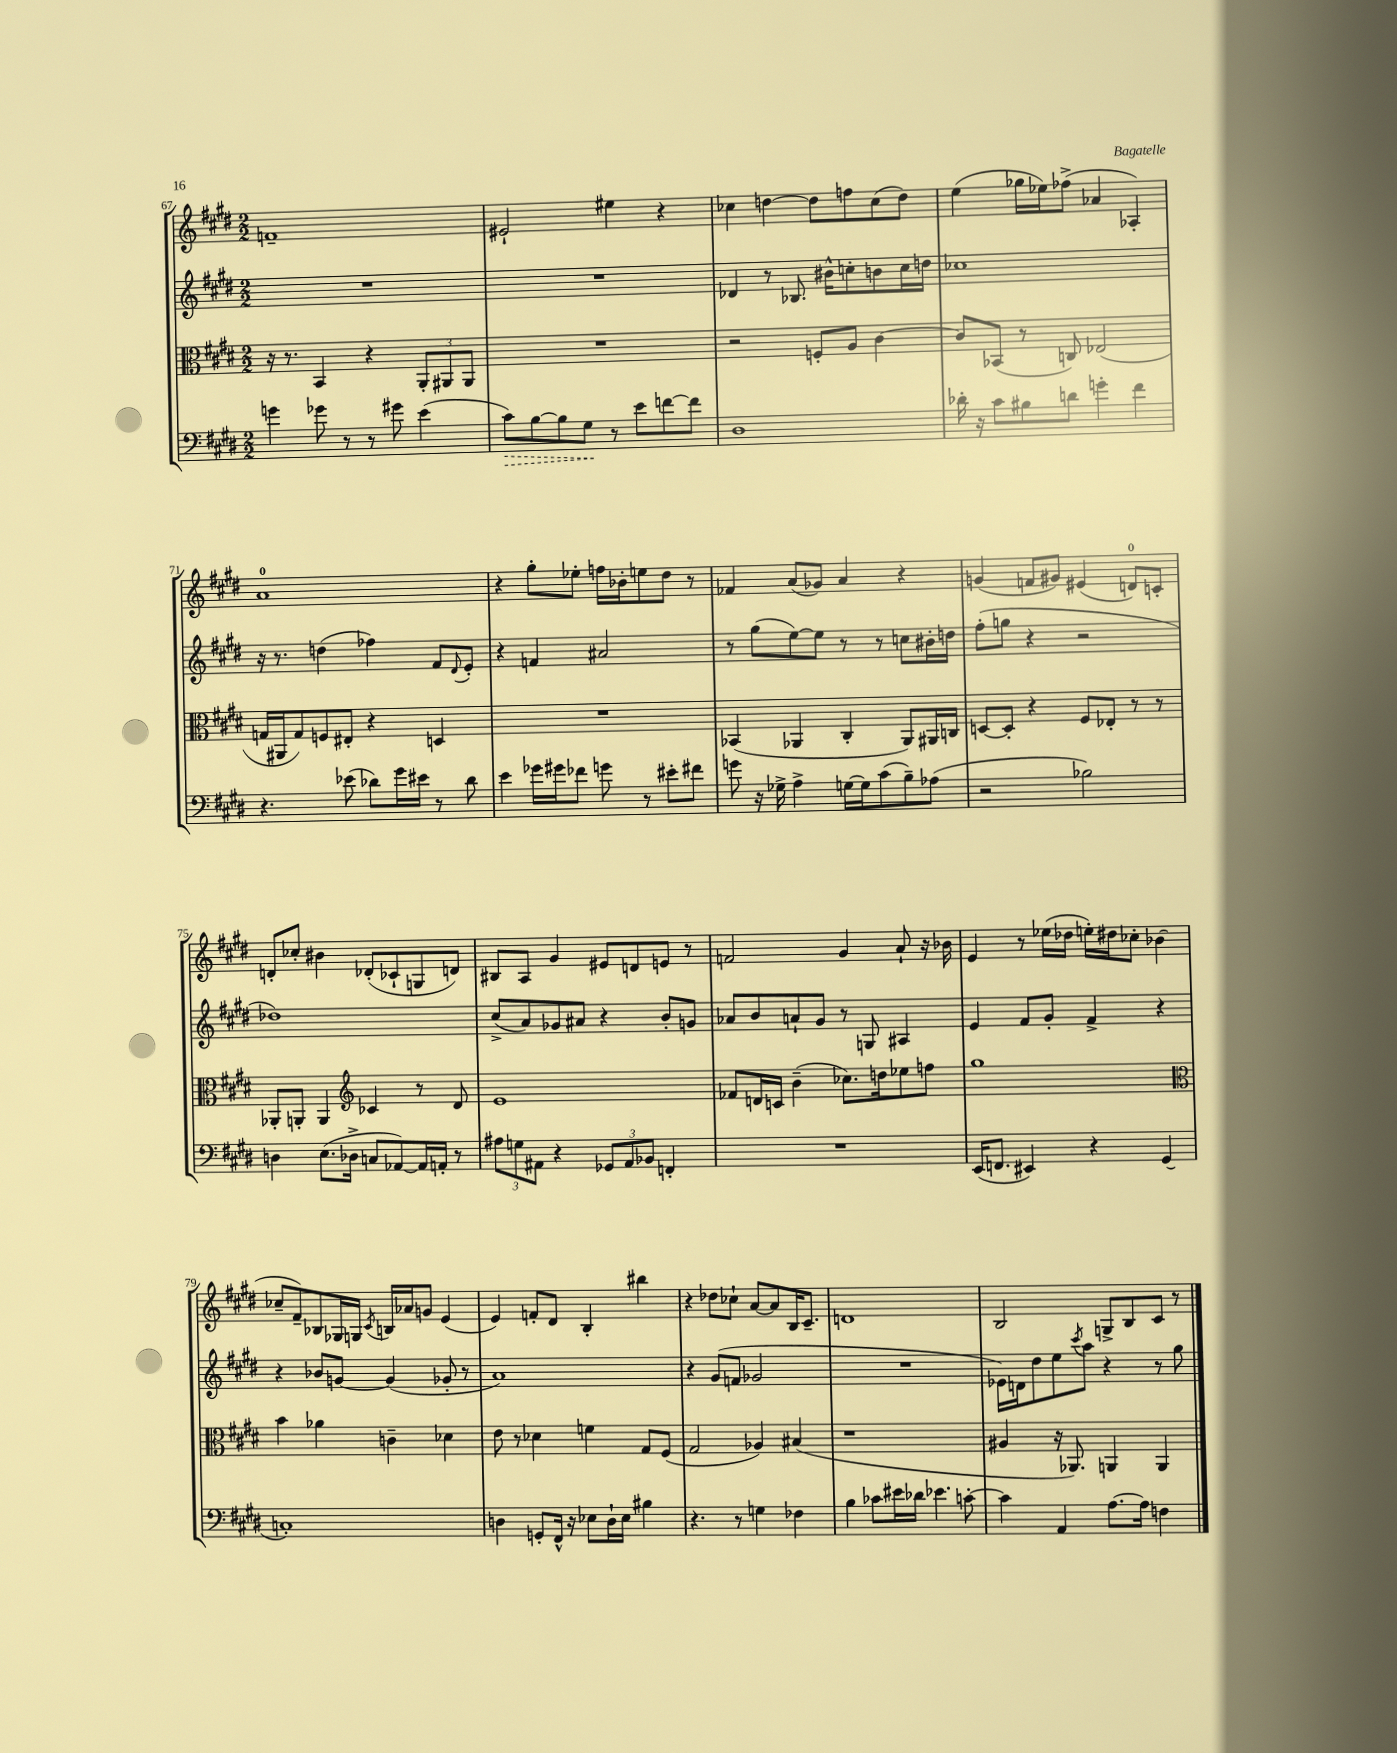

**kern	**dynam	**kern	**kern	**kern
*part4	*part4	*part3	*part2	*part1
*staff4	*staff4	*staff3	*staff2	*staff1
*clefF4	*	*clefC3	*clefG2	*clefG2
*k[f#c#g#d#]	*	*k[f#c#g#d#]	*k[f#c#g#d#]	*k[f#c#g#d#]
*M2/2	*	*M2/2	*M2/2	*M2/2
=67	=67	=67	=67	=67
4gn\	.	16r	1r	1fn~
.	.	8.r	.	.
8g-X\	.	4BB/	.	.
8r	.	.	.	.
8r	.	4r	.	.
8g#X\	.	.	.	.
(4e\	.	12AA'/L	.	.
.	.	12AA#X/	.	.
.	.	12AA#/J	.	.
=68	=68	=68	=68	=68
!	!LO:HP:b	!	!	!
8c#\L)	>	1r	1r	2e#X`/
[8B\	.	.	.	.
8B\]	.	.	.	.
8G#\J	.	.	.	.
8r	]	.	.	4ee#X\
8e\L	.	.	.	.
[8fn\	.	.	.	4r
8f\J]	.	.	.	.
=69	=69	=69	=69	=69
1D#	.	2r	4d-X/	4cc-X\
.	.	.	8r	[4ddn\
.	.	.	8.B-X/	.
.	.	8Fn'/L	.	8dd\L]
.	.	.	16b#X^^\KL	.
.	.	8A/J	8ccn'\	8ffn\
.	.	[4c#\	8bn\	(8cc-\
.	.	.	16cc\L	8dd\J)
.	.	.	16ddn\JJ	.
=70	=70	=70	=70	=70
16d-X'\	.	8c#/L]	1cc-X	(4ee\
16r	.	.	.	.
8c#\L	.	(8BB-X/J	.	.
8B#X\	.	8r	.	16gg-X\LL
.	.	.	.	16ee-X\J)
8dn\J	.	8Cn/)	.	(8ff-X^\J
4gn'\	.	(2E-X/	.	4a-X/
4f#\	.	.	.	4A-X'/)
!!LO:LB:g=z
=71	=71	=71	=71	=71
4.r	.	16Gn/LL	16r	1a
.	.	16AA#X/J	8.r	.
.	.	8G/)	.	.
.	.	8Fn/	(4ddn\	.
(8e-X\	.	8E#X'/J	.	.
8d-X\L)	.	4r	4ff-X\)	.
16g#\L	.	.	.	.
16e#X\JJ	.	.	.	.
8r	.	4Dn/	8f#/L	.
.	.	.	8qqd#/	.
8d-\	.	.	8e'/J	.
=72	=72	=72	=72	=72
4e\	.	1r	4r	4r
16g-X\LL	.	.	4fn/	8gg#'\L
16g#X\J	.	.	.	.
8f-X\J	.	.	.	8ee-X'\J
8gn\	.	.	2a#X/	16ffn\LL
.	.	.	.	16b-X'\J
8r	.	.	.	8een\
8e#X'\L	.	.	.	8dd#\J
8f#X\J	.	.	.	8r
=73	=73	=73	=73	=73
8gn\	.	(4BB-X/	8r	4f-X/
16r	.	.	(8gg#\L	.
16G-X^\	.	.	.	.
4A^\	.	4AA-X/	[8ee\)	(8a/L
.	.	.	8ee\J]	8g-X/J)
[16Gn\LL	.	4C#'/	8r	4a/
16G\J]	.	.	.	.
(8c#\	.	.	8r	.
8B~\)	.	8AA-/L)	8ccn\L	4r
(8A-X\J	.	16AA#X/L	16b#X'\L	.
.	.	16Cn/JJ	16ddn\JJ	.
=74	=74	=74	=74	=74
2r	.	[8Dn/L	(8ff#'\L	(4gn/
.	.	8D'/J]	8ggn\J	.
.	.	4r	4r	8fn/L
.	.	.	.	8g#X/J)
2B-X\)	.	8F#/L	2r	(4e#X/
.	.	8E-X'/J	.	.
.	.	8r	.	8dn/L)
.	.	8r	.	8cn'/J
!!LO:LB:g=z
=75	=75	=75	=75	=75
4Dn\	.	8AA-X'/L	1dd-X)	8dn'/L
.	.	8AAn'/J	.	8cc-X'/J
(8.E\L	.	4AA/	.	4b#X\
16D-X^\Jk	.	.	.	.
*	*	*clefG2	*	*
8Cn/L	.	4c-X/	.	(8d-X'/L
[8AA-X/)	.	.	.	8c-X`/
16AA-/L]	.	8r	.	8Gn/
16AAn'/JJ	.	.	.	.
8r	.	8d#/	.	8dn/J)
=76	=76	=76	=76	=76
12A#X\L	.	1e	(8cc#^/L	8B#X/L
12Gn\	.	.	.	.
.	.	.	8a/)	8A/J
12AA#X\J	.	.	.	.
4r	.	.	8g-X/	4g#/
.	.	.	8a#X/J	.
12GG-X/L	.	.	4r	8e#X/L
12AA#/	.	.	.	.
.	.	.	.	8dn/
12BB-X/J	.	.	.	.
4FFn'/	.	.	8b'/L	8en/J
.	.	.	8gn/J	8r
=77	=77	=77	=77	=77
1r	.	8f-X/L	8a-X/L	2fn/
.	.	16dn/L	8b/	.
.	.	16cn/JJ	.	.
.	.	(4b~\	8an`/	.
.	.	.	8g#/J	.
.	.	8.cc-X\L)	8r	4g#/
.	.	.	8Gn/	.
.	.	16ddn\k	.	.
.	.	8ee-X\	4A#X/	8a`/
.	.	8ffn\J	.	16r
.	.	.	.	16b-X\
=78	=78	=78	=78	=78
(16EE/KL	.	1gg#	4e/	4e/
8.FFn/J	.	.	.	.
4EE#X/)	.	.	8f#/L	8r
.	.	.	8g#'/J	(16ee-X\LL
.	.	.	.	16dd-X\JJ
4r	.	.	4f#^/	16een'\LL)
.	.	.	.	16dd#X\J
.	.	.	.	8cc-X'\J
(4GG#/	.	.	4r	(4b-X\
!!LO:LB:g=z
=79	=79	=79	=79	=79
*	*	*clefC3	*	*
1Cn')	.	4b\	4r	8cc-X~/L
.	.	.	.	8f#~/)
.	.	4a-X\	8b-X/L	8B-X/
.	.	.	[8gn/J	16G-X/L
.	.	.	.	16Gn/JJ
.	.	.	.	8qc#/
.	.	4cn~\	(4g/]	16Bn/LL
.	.	.	.	16a-X/J
.	.	.	.	8gn/J
.	.	4d-X\	8g-X'/	(4e/
.	.	.	8r	.
=80	=80	=80	=80	=80
4Dn\	.	8e\	1a)	4e/)
.	.	8r	.	.
8GGn'/L	.	4d-X\	.	8fn'/L
16FF#^^/Jk	.	.	.	8d#/J
16r	.	.	.	.
8E-X\L	.	4fn\	.	4B'/
16D`\L	.	.	.	.
16E-\JJ	.	.	.	.
4B#X\	.	8G#/L	.	4bb#X\
.	.	(8F#/J	.	.
=81	=81	=81	=81	=81
4.r	.	2G#/	4r	4r
.	.	.	(8g#/L	8dd-X\L
8r	.	.	8fn/J	8cc-X`\J
4Gn\	.	4A-X/)	2g-X/	[8a/L
.	.	.	.	8a/]
4F-X\	.	(4B#X/	.	16B/K
.	.	.	.	8.c#~/J
=82	=82	=82	=82	=82
4B\	.	1r	1r	1dn
8c-X\L	.	.	.	.
16e#X\L	.	.	.	.
16d-X\JJ	.	.	.	.
4.e-X\	.	.	.	.
[8cn'\	.	.	.	.
=83	=83	=83	=83	=83
4c\]	.	4A#X/	16e-X\LL)	2B/
.	.	.	16dn\J	.
.	.	.	8dd#\	.
4AA/	.	16r	8ee\	.
.	.	8.AA-X/)	.	.
.	.	.	8qccc#/	.
.	.	.	8aa\J	.
[8.A\L	.	4AAn/	4r	8Gn^/L
.	.	.	.	8B/
16A\Jk]	.	.	.	.
4Fn\	.	4AA/	8r	8c#/J
.	.	.	8gg#\	8r
==	==	==	==	==
*-	*-	*-	*-	*-
